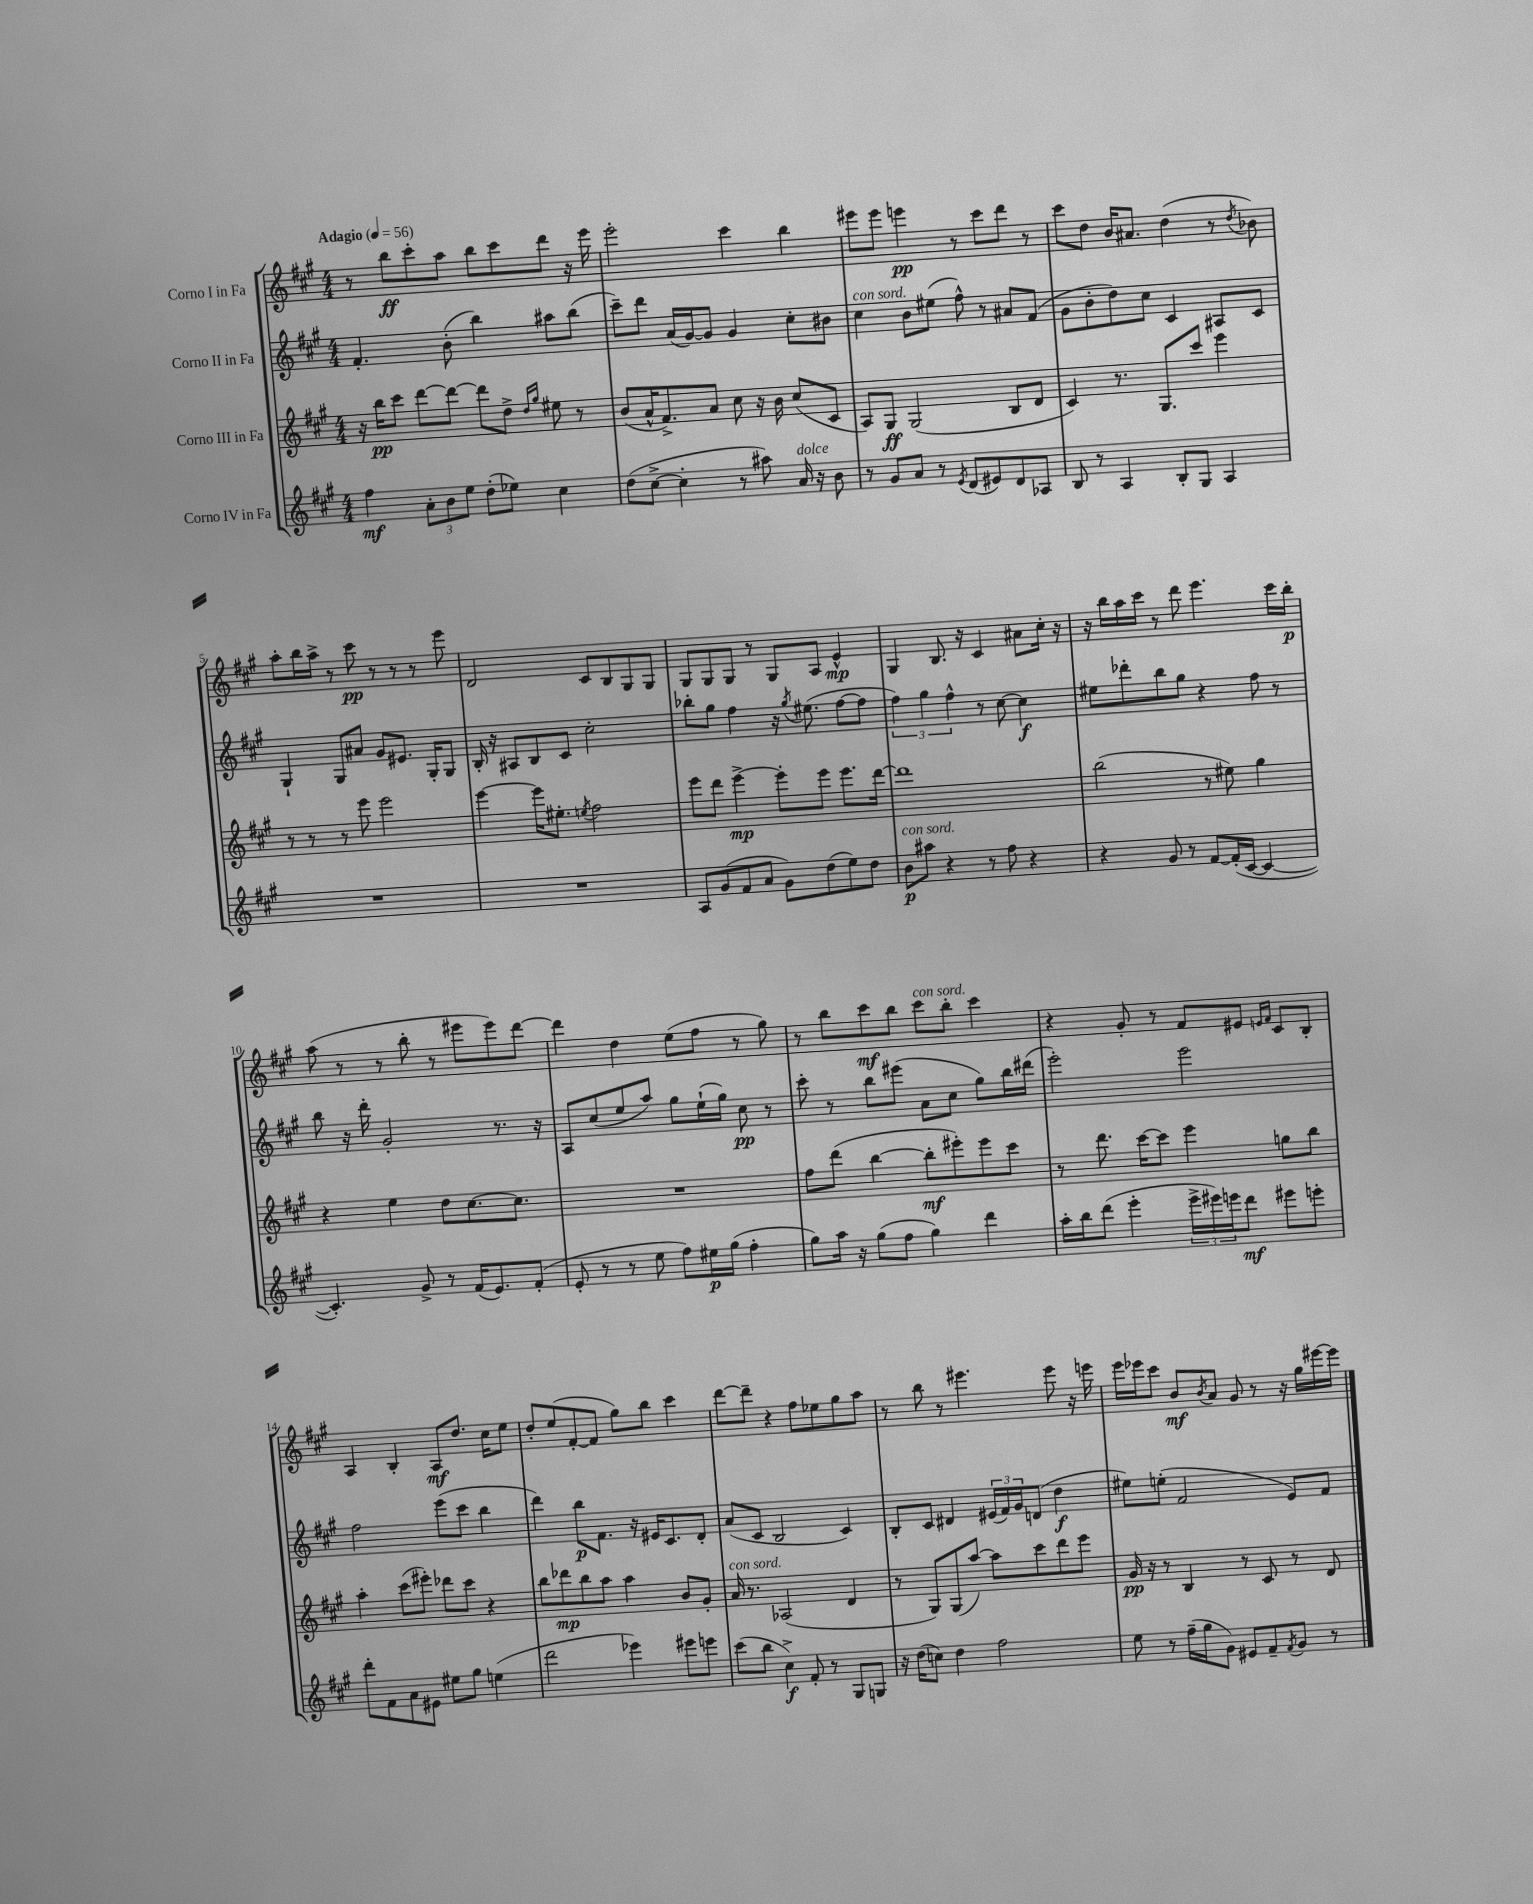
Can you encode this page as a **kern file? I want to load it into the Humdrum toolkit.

**kern	**kern	**kern	**kern
*staff4	*staff3	*staff2	*staff1
*clefG2	*clefG2	*clefG2	*clefG2
*k[f#c#g#]	*k[f#c#g#]	*k[f#c#g#]	*k[f#c#g#]
*M4/4	*M4/4	*M4/4	*M4/4
*MM56	*MM56	*MM56	*MM56
4ff#	16r	4.f#'	8r
.	16bb	.	.
.	8ccc#	.	8bb
12a'	[8ddd	.	8ccc#'
12b	.	.	.
.	8ddd_	(8b'	8aa
12ee	.	.	.
(8dd'	8ddd]	4bb)	8bb
8ee-)	8dd^	.	8ccc#
.	16qqdd	.	.
.	16qqgg#	.	.
4cc#	8ee#	8aa#	8ddd
.	8r	(8bb	16r
.	.	.	16eee
=	=	=	=
(8dd	(8b	8ccc#~)	2eee'
[8cc#^	16a^^	8ddd	.
.	8.f#^)	.	.
4cc#']	.	(16a	.
.	.	[16g#)	.
.	8a	8g#]	.
8r	8cc#	4g#	4ccc#
8aa#)	16r	.	.
.	16b	.	.
16a	(8cc#	8cc#'	4bb
16r	.	.	.
8b	8c#	8b#	.
=	=	=	=
8r	8A)	4cc#	8eee#
8g#	8G#	.	8eee#
8a	(2G#	8b	4eee
8r	.	(8ee#	.
8qe	.	.	.
(8d	.	8ff#^^)	8r
8e#)	.	8r	8ccc#
8d	8B	8a#	8ddd
8A-	8d	(8f#	8r
=	=	=	=
8B	4c#)	8g#	8ccc#
8r	.	8b'	8dd
4A	8.r	8dd)	16b
.	.	.	8.a#
.	.	8cc#	.
.	8.G#	.	.
8B'	.	4c#	(4dd
8G#	8ccc#	.	.
4A	4eee	8A#	8r
.	.	.	8qdd
.	.	8c#	8b-)
=	=	=	=
1r	8r	4G#`	8aa'
.	8r	.	16bb
.	.	.	16aa^
.	8r	8G#	8r
.	8eee	8a#	8ccc#
.	2eee	8g#	8r
.	.	8.e#	8r
.	.	.	8r
.	.	16G#'	.
.	.	8G#	8eee
=	=	=	=
1r	[4eee	16B'	2d
.	.	16r	.
.	.	8A#	.
.	16eee]	8B	.
.	8.ee#'	.	.
.	.	8c#	.
.	8qee	.	.
.	2ff#	2cc#'	8c#
.	.	.	8B
.	.	.	8G#
.	.	.	8G#
=	=	=	=
8A	8eee	8bb-'	8G#
(8g#	8ddd	8gg#	8G#
8f#	[4eee^	4ff#	8G#
8a	.	.	8r
8g#)	8eee']	16r	8G#
.	.	8qgg#	.
.	.	(8.ee#	.
(8dd	8eee	.	8A
8ee)	8.eee	[8ff#	4e^^
8dd	.	8ff#]	.
.	[16ddd	.	.
=	=	=	=
8b	1ddd]	6ff#)	4G#
8aa#	.	.	.
.	.	6gg#	.
4r	.	.	8.B
.	.	6ff#^^	.
.	.	.	16r
8r	.	8r	4c#
8ff#	.	[8cc#	.
4r	.	4cc#]	8a#
.	.	.	16cc#'
.	.	.	16r
=	=	=	=
4r	(2bb	8ee#	16r
.	.	.	16bb
.	.	8ddd-'	16aa
.	.	.	16ccc#
8g#	.	8bb	8r
8r	.	8gg#	8ddd
[8f#	8r	4r	4.eee
(16f#']	8ee#)	.	.
[16c#	.	.	.
4c#_	4gg#	8ff#	.
.	.	8r	16ccc#
.	.	.	16bb'
=	=	=	=
4.c#'])	4r	8bb	(8aa
.	.	16r	8r
.	.	16ddd'	.
.	4ee	2g#'	8r
8g#^	.	.	8bb'
8r	8dd	.	8r
(16f#	[8.cc#	.	8eee#
8.e)	.	.	.
.	.	8.r	8eee#)
.	8.cc#]	.	.
(8f#'	.	.	[8ddd
.	.	16r	.
=	=	=	=
8e'	1r	8A	4ddd]
8r	.	(8cc#	.
8r	.	8ee	4dd
8ee	.	8aa)	.
8ff#)	.	8gg#	(8ee
16ee#	.	(16ee`	8ff#
(16gg#	.	16gg#)	.
4ff#'	.	8cc#	8r
.	.	8r	8gg#)
=	=	=	=
8gg#)	8ff#	8ccc#'	8r
16aa	(8ddd	8r	8bb
16r	.	.	.
(8gg#	[4bb	8bb	8ccc#
8ff#	.	(8eee#	8bb
4gg#)	8bb']	8a	8ccc#
.	8eee#')	8cc#	8bb'
4ddd	8eee#	8gg#)	4ccc#
.	8ccc#	16bb	.
.	.	(16ddd#	.
=	=	=	=
16aa'	8r	2eee')	4r
16bb	.	.	.
(8ddd	8.ddd	.	.
4eee'	.	.	8g#'
.	[16ccc#	.	.
.	8ccc#]	.	8r
24eee^	4eee	2eee	8f#
24eee#)	.	.	.
24eee	.	.	.
8ddd	.	.	8e#
.	.	.	16qqe
.	.	.	16qqf#
8eee#	8gg	.	8c#
8eee'	8bb	.	8B'
=	=	=	=
8ddd'	4aa'	2ff#	4A
8f#	.	.	.
8a	(8ccc#	.	4B'
8e#	8eee#')	.	.
8ee#	8ddd-	(8eee	8A
8gg#	8ccc#	8ccc#	8.dd
(4ee	4r	4bb	.
.	.	.	16cc#
.	.	.	8ee
=	=	=	=
2ddd	8bb	4ddd)	8dd'
.	8ddd-	.	(8ee
.	8bb	8bb	[8f#'
.	8aa	8.f#	8f#]
4eee-)	4aa	.	8gg#)
.	.	16r	.
.	.	16e#	8bb
.	.	8.c#	.
8eee#	8b	.	4ccc#
8eee	8g#'	8d'	.
=	=	=	=
(8ccc#	16a	(8a	[8ddd
.	8.r	.	.
8bb	.	8c#	8ddd~]
4cc#^)	(2A-	2B	4r
8f#'	.	.	8ff#
8r	.	.	8ee-
8G#	4d	4c#)	8gg#
8G	.	.	8aa
=	=	=	=
16r	8r	8B'	8r
(16dd	.	.	.
8cc)	8G#)	8c#	8bb
4dd	(8G#	4d#	8r
.	[8aa)	.	4.eee#
2ff#	8aa]	(24e#	.
.	.	24f#)	.
.	.	24g#	.
.	8ccc#	(8d	.
.	8ddd	4dd	8eee#
.	8eee	.	16r
.	.	.	16eee
=	=	=	=
8ee	16g#	8ee#)	16eee
.	16r	.	16eee-
8r	8r	(8ee'	8ccc#
(16ff#~	4B	2f#	8b
16gg#	.	.	.
.	.	.	8qb
8g#)	.	.	8a
8e#	8r	.	8g#
8f#~	8c#	.	8r
8qf#	.	.	.
8g#	8r	8e)	16r
.	.	.	16gg#
8r	8d	8f#	[16eee#
.	.	.	16eee#]
==	==	==	==
*-	*-	*-	*-
